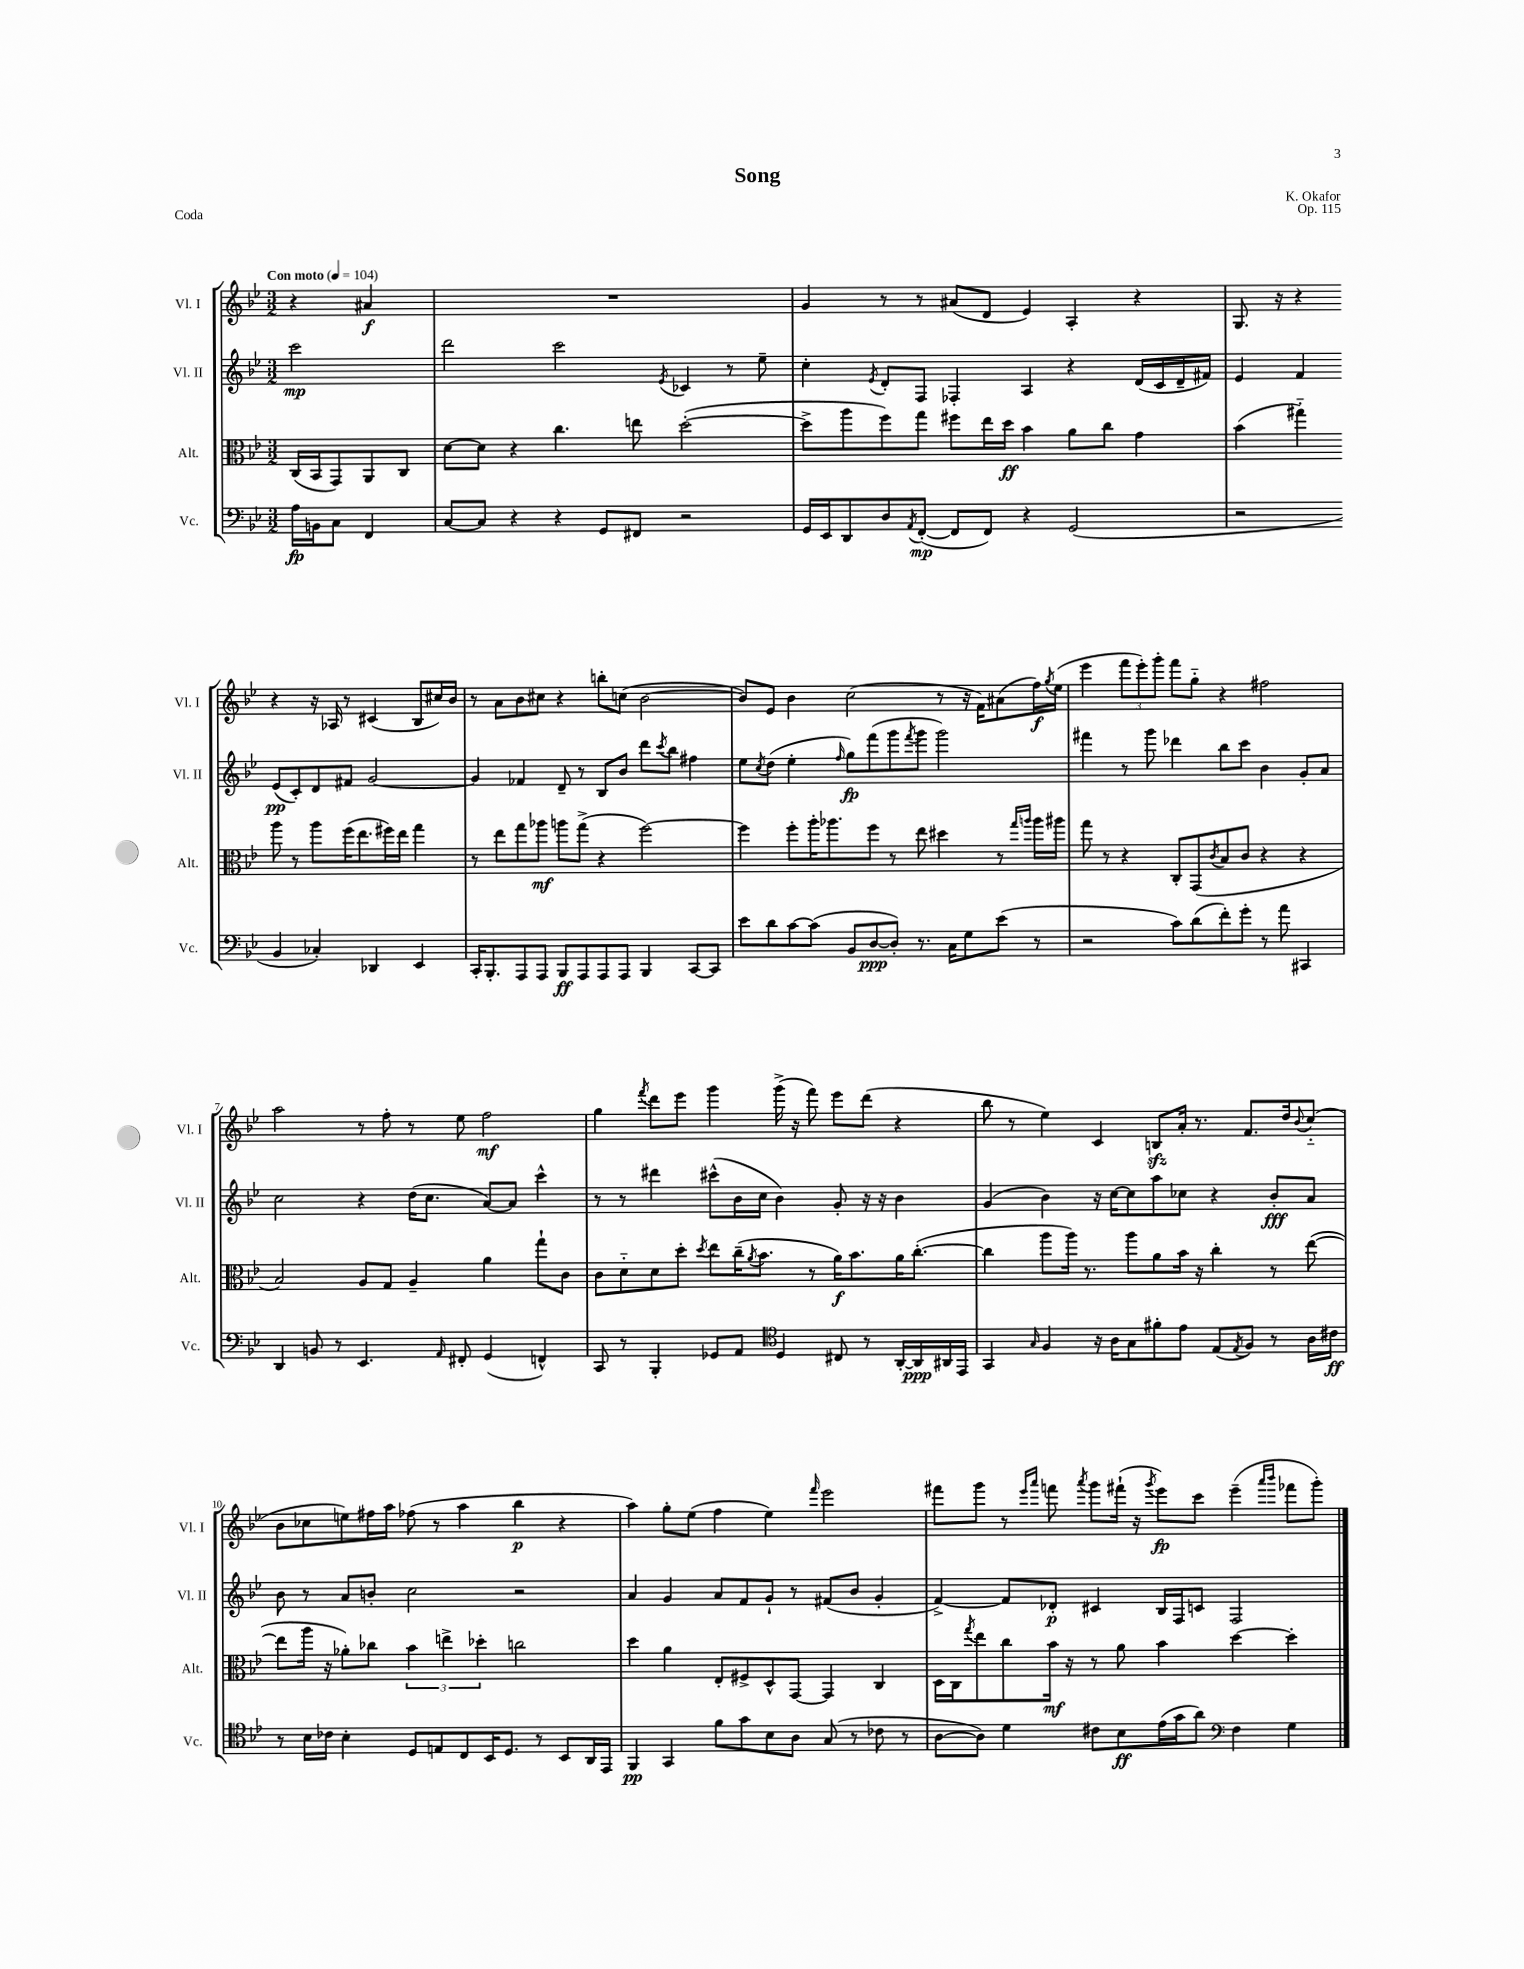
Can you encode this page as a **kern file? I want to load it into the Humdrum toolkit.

**kern	**kern	**kern	**kern
*staff4	*staff3	*staff2	*staff1
*clefF4	*clefC3	*clefG2	*clefG2
*k[b-e-]	*k[b-e-]	*k[b-e-]	*k[b-e-]
*M3/2	*M3/2	*M3/2	*M3/2
*MM104	*MM104	*MM104	*MM104
16A	(16C	2ccc	4r
16BB	16BB-	.	.
8C	8GG)	.	.
4FF	8AA	.	4a#
.	8C	.	.
=	=	=	=
[8C	[8d	2ddd	1.r
8C]	8d]	.	.
4r	4r	.	.
4r	4.cc	2ccc	.
8GG	.	.	.
8FF#	8ee	.	.
.	.	8qe-	.
2r	([2dd'	4c-	.
.	.	8r	.
.	.	8ee-~	.
=	=	=	=
16GG	8dd^]	4cc'	4g
16EE-	.	.	.
8DD	8aa	.	.
.	.	8qe-	.
8D	8ff)	8d'	8r
8qAA	.	.	.
([8FF'	8gg	8F	8r
8FF]	8ff#	4F-'	(8a#
8FF)	16ee-	.	8d
.	16dd	.	.
4r	4b-	4A	4e-)
(2GG	8a	4r	4A'
.	8cc	.	.
.	4g	(16d	4r
.	.	16c	.
.	.	16d~	.
.	.	16f#)	.
=	=	=	=
2r	(4b-	4e-	8.G
.	.	.	16r
.	4gg#'~)	4f	4r
4BB-	8aa	(8e-	4r
.	8r	8c')	.
4C-')	8aa	8d	16r
.	.	.	16A-
.	(16ff	8f#	8r
.	8.ee-	.	.
4DD-	.	[2g	(4c#
.	16ff#)	.	.
.	16ee-	.	.
4EE-	4gg#	.	8B-
.	.	.	16cc#)
.	.	.	16b-
=	=	=	=
16CC'	8r	4g]	8r
8.BBB-'	.	.	.
.	8ee-	.	8a
8AAA	8gg	4f-	8b-
8AAA	8aa-	.	8cc#
8BBB-	8aa	8d~	4r
8AAA	(8gg^	8r	.
8AAA	4r	8B-	8bb'
8AAA	.	8b-	(8cc
4BBB-	[2ff)	8ddd	[2b-
.	.	8qccc	.
.	.	8bb-	.
[8CC	.	4ff#	.
8CC]	.	.	.
=	=	=	=
8e-	4ff]	8ee-	8b-])
.	.	8qcc	.
8d	.	(8dd	8e-
[8c	8ff'	4ee-'	4b-
(8c]	16aa'	.	.
.	8.aa-	.	.
.	.	16qqff	.
8BB-	.	8gg)	(2cc
[8D	8ff	(8fff	.
8D'])	8r	8ggg	.
.	.	8qfff	.
8.r	8ee-	8ggg	.
.	4dd#	2ggg)	8r
16C	.	.	.
8G	.	.	16r
.	.	.	16f)
(8e-	8r	.	(8a#
.	16qqgg	.	.
.	16qqaa	.	.
8r	16aa	.	16ff)
.	.	.	8qgg
.	16aa#	.	(16ee-
=	=	=	=
2r	8gg	4fff#	4eee-
.	8r	.	.
.	4r	8r	12fff
.	.	.	12eee-')
.	.	8ggg	.
.	.	.	12ggg'
8c)	8C'	4ddd-	8fff
(8d	(8GG	.	8gg'~
.	8qc	.	.
8f')	8B-	8bb-	4r
8g'	8c	8ccc	.
8r	4r	4b-	2ff#
8a	.	.	.
4CC#	4r	8g'	.
.	.	8a	.
=	=	=	=
4DD	2B-)	2cc	2aa
8BB	.	.	.
8r	.	.	.
4.EE-	8A	4r	8r
.	8G	.	8ff'
.	4A~	(16dd	8r
.	.	8.cc	.
16qqAA	.	.	.
8FF#'	.	.	8ee-
(4GG	4a	[8a)	2ff
.	.	8a]	.
4FF^^)	8gg`	4ccc^^	.
.	8c	.	.
=	=	=	=
8CC	8c	8r	4gg
8r	8d'~	8r	.
.	.	.	8qfff
4BBB-'	8d	4ddd#	8ddd
.	8dd'	.	8eee-
.	8qdd	.	.
8GG-	8ee-	(8ccc#^^	4ggg
8AA	(16cc~	16b-	.
.	8qa	.	.
.	8.b-	16cc	.
*clefC4	*	*	*
4D	.	4b-)	(16ggg^
.	.	.	16r
.	8r	.	8fff)
8C#	16a)	8g'	8eee-
.	8.b-	.	.
8r	.	16r	(8ddd
.	.	16r	.
[16AA'	16a	4b-	4r
16AA]	([8.cc'	.	.
16AA#	.	.	.
16EE-	.	.	.
=	=	=	=
4GG	4cc]	(4g	8bb-
.	.	.	8r
16qqG	.	.	.
4F	8aa	4b-)	4ee-)
.	16aa)	.	.
.	8.r	.	.
16r	.	16r	4c
16A	.	[16cc	.
8G	8aa	8cc]	.
8f#'	8a	8aa	8B
8e-	16b-	8cc-	16a'
.	16r	.	8.r
(8E-	4cc'	4r	.
8qE-	.	.	.
8F)	.	.	8.f
8r	8r	8b-'	.
.	.	.	16dd
.	.	.	8qqb-
16A	([8ee-	8a	(8cc'~
16c#	.	.	.
=	=	=	=
8r	8ee-]	8b-	8b-
16B-	16aa	8r	8cc-
16c-	16r	.	.
4B-'	8a-')	8a	8ee)
.	8cc-	8b'	16ff#
.	.	.	16aa
8D	6b-	2cc	(8ff-
8E	.	.	8r
.	6ee^	.	.
8C	.	.	4aa
.	6dd-'	.	.
16BB-	.	.	.
8.D	.	.	.
.	2cc	2r	4bb-
8r	.	.	.
8BB-	.	.	4r
16AA	.	.	.
16EE-	.	.	.
=	=	=	=
4FF	4dd	4a	4aa)
4GG	4a	4g	8gg'
.	.	.	(8ee-
8f	8E-'	8a	4ff
8g	8F#^	8f	.
8B-	8D^^	8g`	4ee-)
8A	[8GG	8r	.
.	.	.	16qqfff
(8G	4GG]	(8f#	2eee-
8r	.	8b-	.
8c-	4C	4g'	.
8r	.	.	.
=	=	=	=
[8A	16D	[4f^)	8fff#
.	16C	.	.
.	8qgg	.	.
8A])	8ee-	.	8ggg
4d	8cc	8f]	8r
.	.	.	16qqeee-
.	.	.	16qqaaa
.	16b-	8d-'	8fff
.	16r	.	.
.	.	.	8qaaa
8c#	8r	4c#	8ggg
8B-	8a	.	(16fff#`
.	.	.	16r
.	.	.	8qggg
(16e-	4b-	16B-	8eee-)
16g	.	16F	.
8a)	.	8c	8ccc
*clefF4	*	*	*
4F	[4dd	2F	(4eee-~
.	.	.	16qqaaa
.	.	.	16qqbbb-
4G	4dd']	.	8fff-
.	.	.	8ggg')
==	==	==	==
*-	*-	*-	*-
